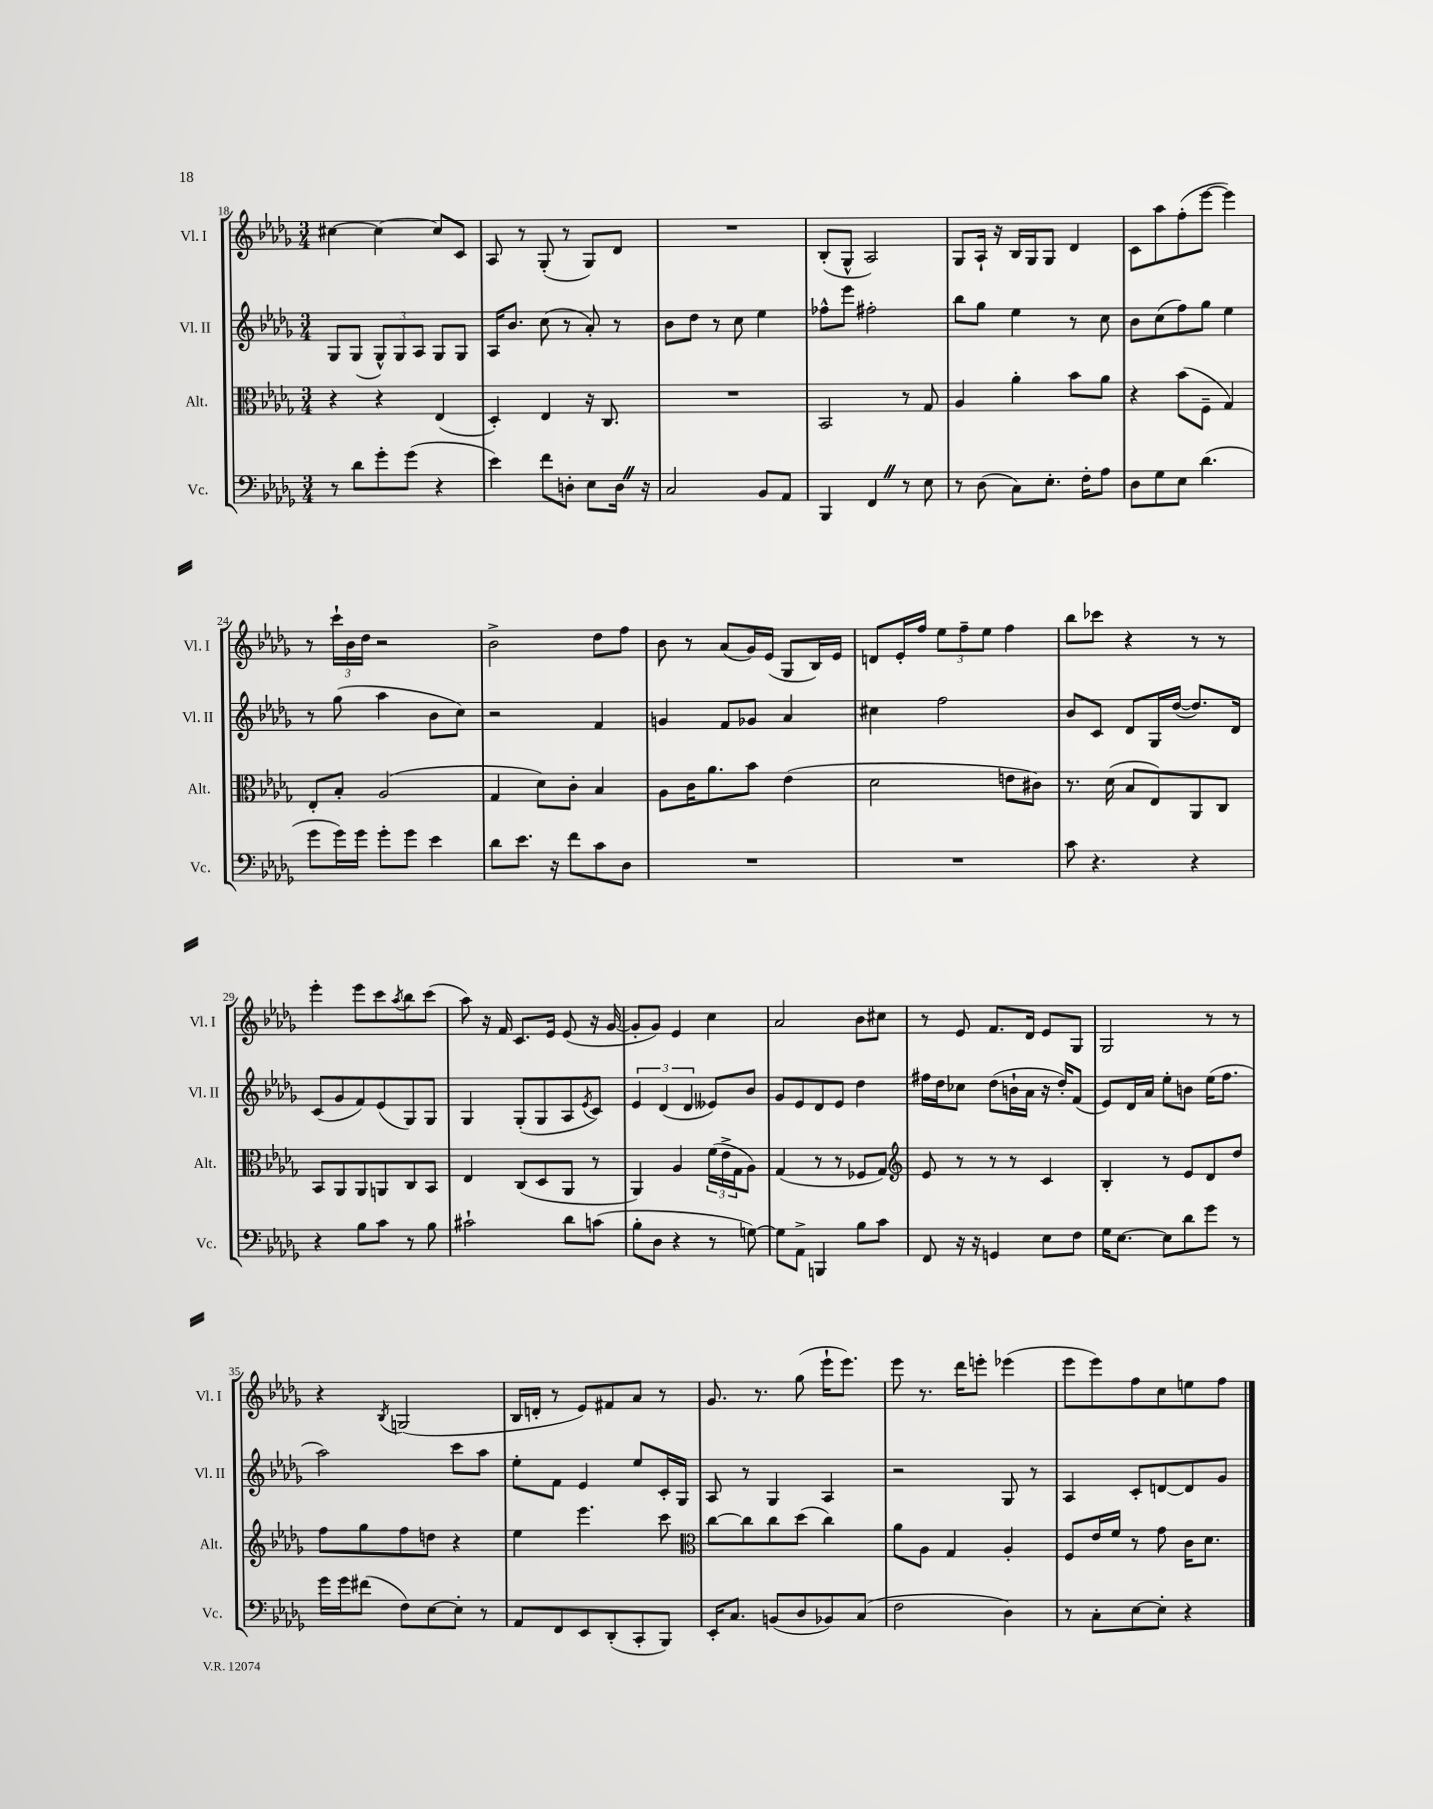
<<
\new StaffGroup <<
\new Staff = "s0" \with { instrumentName = "Vl. I" shortInstrumentName = "Vl. I" } {
    \clef treble \key des \major \numericTimeSignature \time 3/4
    cis''4~ cis''4~ cis''8 c'8 |
    aes8 r8 ges8-.( r8 ges8) des'8 |
    R2. |
    bes8-.( ges8-^ aes2) |
    ges8 aes16-! r16 bes16 ges16 ges8 des'4 |
    c'8 aes''8 f''8-.( ees'''8~ ees'''4) |
    r8 \tuplet 3/2 { c'''16-! bes'16 des''16 } r2 |
    bes'2-> des''8 f''8 |
    bes'8 r8 aes'8( ges'16) ees'16( ges8 bes16) ees'16 |
    d'8 ees'16-. f''16 \tuplet 3/2 { ees''8 f''8-- ees''8 } f''4 |
    bes''8 ces'''8 r4 r8 r8 |
    ees'''4-. ees'''8 c'''8 \acciaccatura { aes''8 } bes''8 c'''8( |
    aes''8) r16 f'16 c'8. ees'16 ees'8( r16 ges'16~ |
    ges'8-. ges'8) ees'4 c''4 |
    aes'2 bes'8 cis''8 |
    r8 ees'8 f'8. des'16 ees'8 ges8 |
    ges2 r8 r8 |
    r4 \acciaccatura { bes8 } g2( |
    bes16 d'16-. r8 ees'8) fis'8 aes'8 r8 |
    ges'8. r8. ges''8( ees'''16-! ees'''8.) |
    ees'''8 r8. des'''16 e'''8-. ees'''4( |
    ees'''8 ees'''8) f''8 c''8 e''8 f''8 \bar "|." |
}
\new Staff = "s1" \with { instrumentName = "Vl. II" shortInstrumentName = "Vl. II" } {
    \clef treble \key des \major \numericTimeSignature \time 3/4
    ges8 ges8( \tuplet 3/2 { ges8-^) ges8 aes8 } ges8 ges8 |
    aes16 bes'8. c''8( r8 aes'8-.) r8 |
    bes'8 des''8 r8 c''8 ees''4 |
    fes''8-^ ees'''8 fis''2-. |
    bes''8 ges''8 ees''4 r8 c''8 |
    bes'8 c''8( f''8) ges''8 ees''4 |
    r8 ges''8( aes''4 bes'8 c''8) |
    r2 f'4 |
    g'4 f'8 ges'8 aes'4 |
    cis''4 f''2 |
    bes'8 c'8 des'8 ges16 des''16~( des''8.) des'16 |
    c'8( ges'8 f'8) ees'8( ges8) ges8 |
    ges4 ges8-.( ges8 aes8 \acciaccatura { ees'8 } c'8) |
    \tuplet 3/2 { ees'4 des'4( des'4 } eeses'8) bes'8 |
    ges'8 ees'8 des'8 ees'8 des''4 |
    fis''16 des''16 ces''8 des''8( b'16-! aes'16 r16 des''16-.) f'8( |
    ees'8) des'16 aes'16 ees''8-. b'8 ees''16( f''8. |
    aes''2) c'''8 aes''8 |
    ees''8-. f'8 ees'4 ees''8 c'16-. ges16 |
    aes8 r8 ges4 aes4 |
    r2 ges8 r8 |
    aes4 c'8-. d'8~ d'8 ges'8 \bar "|." |
}
\new Staff = "s2" \with { instrumentName = "Alt." shortInstrumentName = "Alt." } {
    \clef alto \key des \major \numericTimeSignature \time 3/4
    r4 r4 ees4( |
    des4-.) ees4 r16 c8. |
    R2. |
    bes,2 r8 ges8 |
    aes4 aes'4-. bes'8 aes'8 |
    r4 bes'8( f8-- ges4) |
    ees8-. bes8-. aes2( |
    ges4 des'8) c'8-. bes4 |
    aes8 c'16 aes'8. bes'8 ees'4( |
    des'2 e'8 cis'8) |
    r8. des'16( bes8 ees8) aes,8 c8 |
    bes,8 aes,8 aes,8 a,8 c8 bes,8 |
    ees4 c8( des8 aes,8 r8 |
    aes,4) aes4 \tuplet 3/2 { f'16( ees'16-> ges16 } aes8) |
    ges4( r8 r8 fes8 ges8) |
    \clef treble ees'8 r8 r8 r8 c'4 |
    bes4-. r8 ees'8 des'8 des''8 |
    f''8 ges''8 f''8 d''8 r4 |
    ees''4 ees'''4. c'''8 |
    \clef alto c''8~ c''8 c''8 des''8( c''4) |
    aes'8 aes8 ges4 aes4-. |
    f8 ees'16 f'16 r8 ges'8 c'16 des'8. \bar "|." |
}
\new Staff = "s3" \with { instrumentName = "Vc." shortInstrumentName = "Vc." } {
    \clef bass \key des \major \numericTimeSignature \time 3/4
    r8 des'8 ges'8-. ges'8( r4 |
    ees'4) f'8 d8-. ees8 d16 \once \override BreathingSign.text = \markup { \musicglyph "scripts.caesura.straight" } \breathe r16 |
    c2 bes,8 aes,8 |
    bes,,4 f,4 \once \override BreathingSign.text = \markup { \musicglyph "scripts.caesura.straight" } \breathe r8 ees8 |
    r8 des8( c8) ees8.-. f16-. aes8 |
    des8 ges8 ees8 des'4.( |
    ges'8 ges'16) ges'16 ges'8-. ges'8 ees'4 |
    des'8 ees'8. r16 f'8 c'8 des8 |
    R2. |
    R2. |
    c'8 r4. r4 |
    r4 bes8 c'8 r8 bes8 |
    cis'2-! des'8 c'8( |
    bes8-. des8 r4 r8 g8~) |
    g8 aes,8-> b,,4 bes8 c'8 |
    f,8 r16 r16 g,4 ees8 f8 |
    ges16 ees8.~ ees8 des'8 ges'8 r8 |
    ges'16 ges'16 fis'8( f8) ees8~ ees8-. r8 |
    aes,8 f,8 ees,8 des,8-.( c,8-. bes,,8) |
    ees,16-. c8. b,8( des8 bes,8) c8( |
    f2 des4) |
    r8 c8-. ees8~ ees8-. r4 \bar "|." |
}
>>
>>
\layout { \context { \Score currentBarNumber = #18 } }
